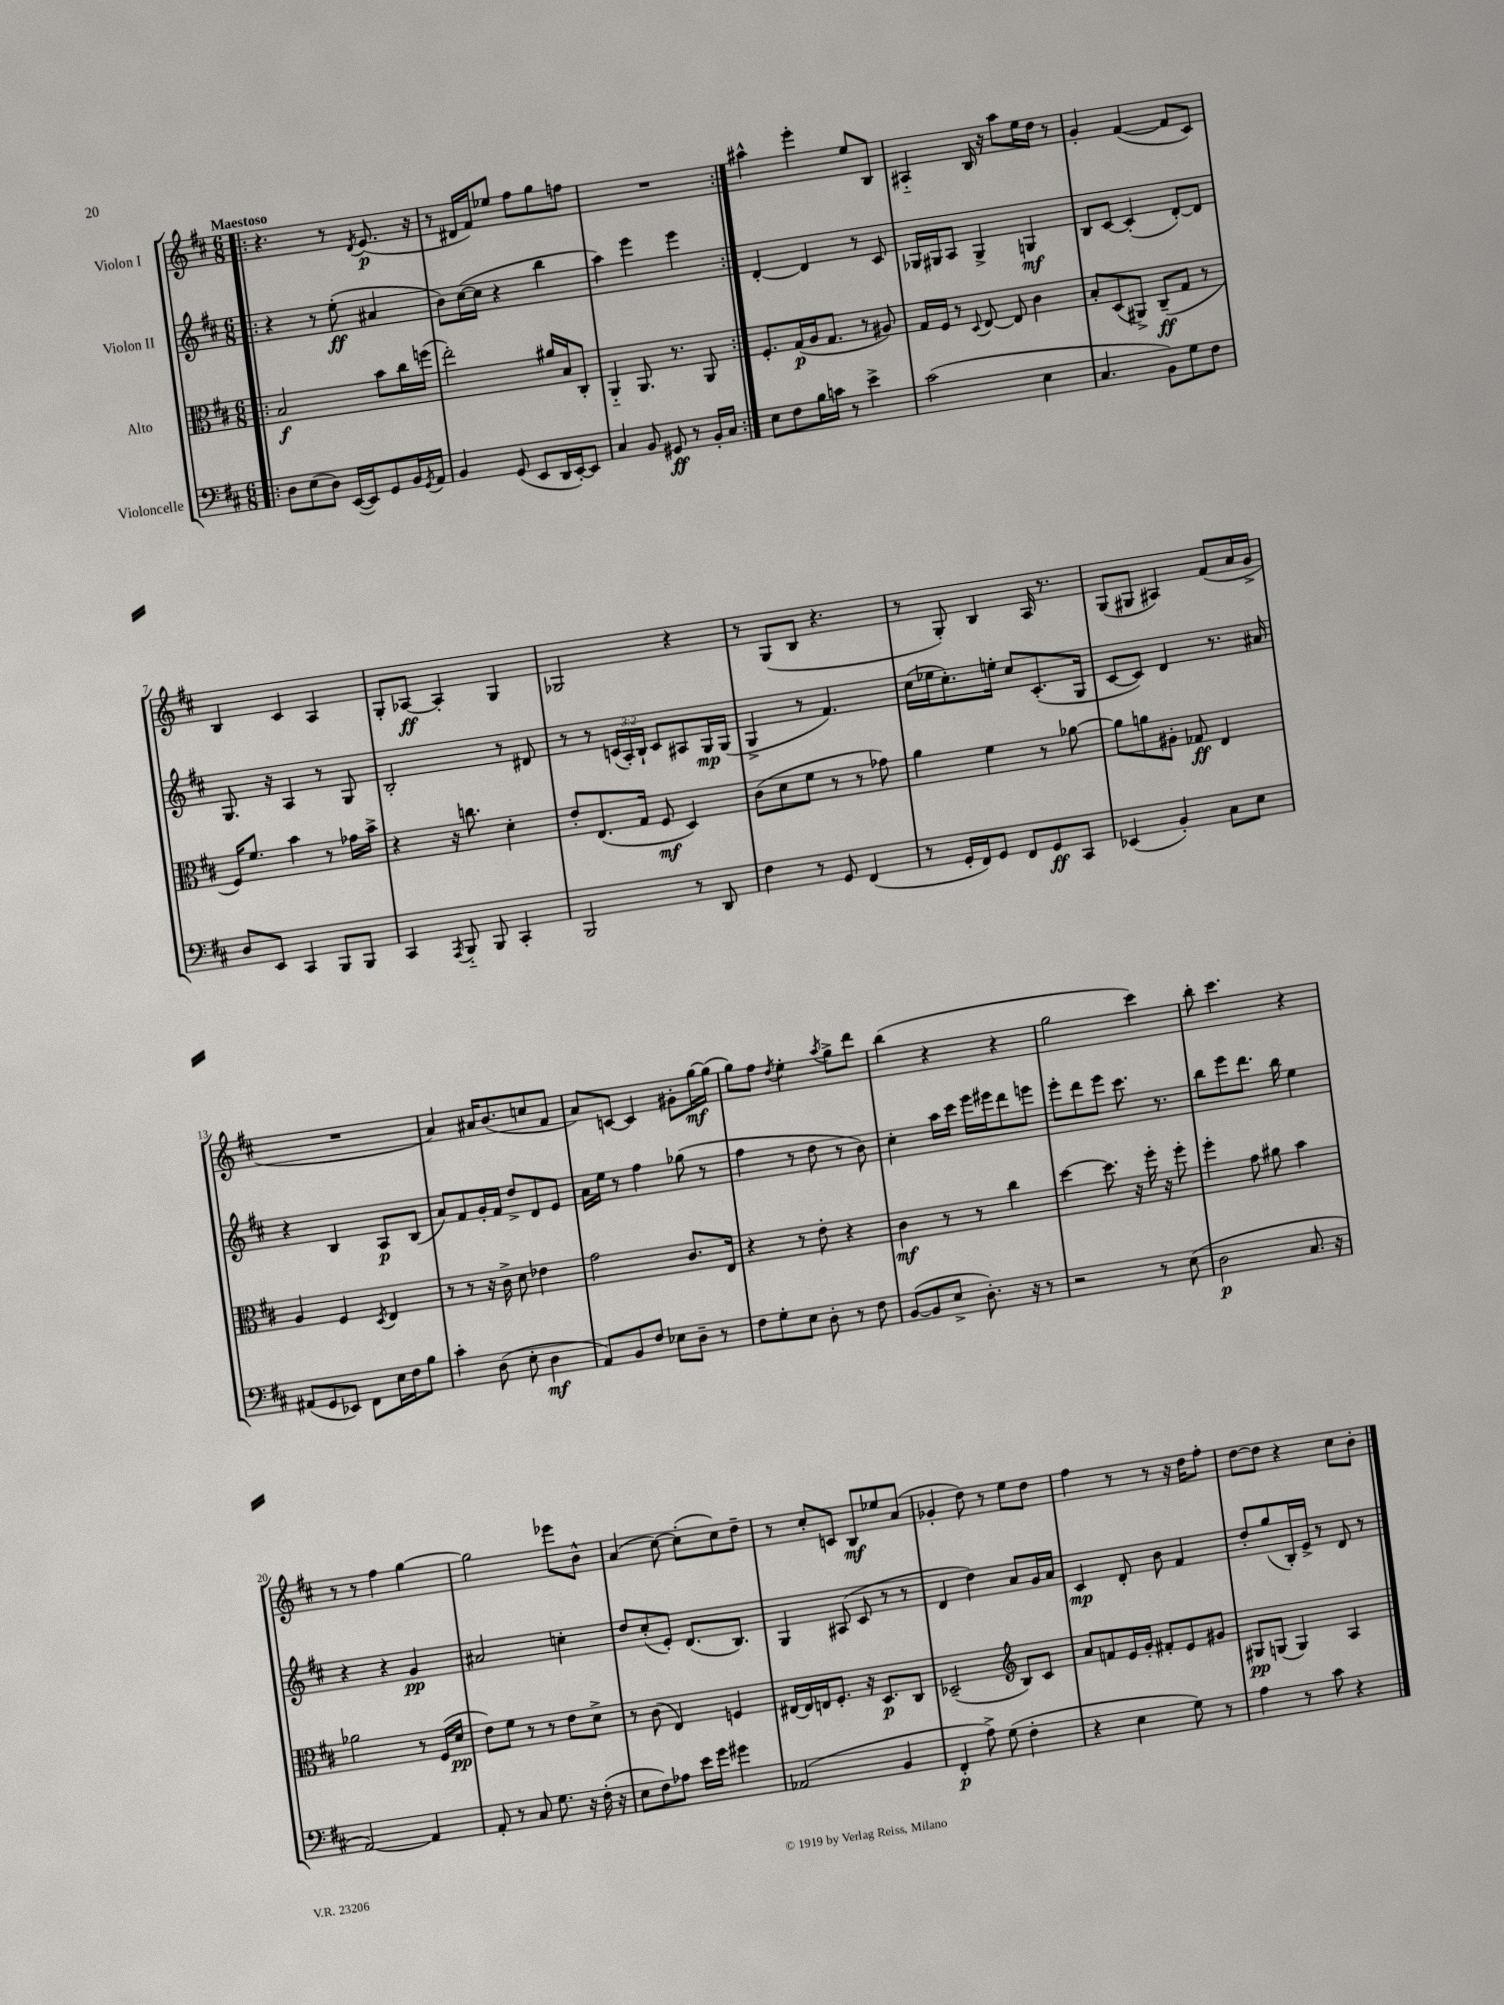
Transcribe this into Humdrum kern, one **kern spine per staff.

**kern	**kern	**kern	**kern
*staff4	*staff3	*staff2	*staff1
*clefF4	*clefC3	*clefG2	*clefG2
*k[f#c#]	*k[f#c#]	*k[f#c#]	*k[f#c#]
*M6/8	*M6/8	*M6/8	*M6/8
=!|:	=!|:	=!|:	=!|:
8D\L	2B/	4r	4.r
(8E\	.	.	.
8D\J)	.	8r	.
([16EE/LL	.	(8ee'\	8r
16EE/]J)	.	.	.
.	.	.	8qd/
8GG/	8b\L	4a#/	(8.e/
16BB/L	16cc#\L	.	.
8qGG/	.	.	.
16AA/JJ	(16ff\JJ	.	16r
=	=	=	=
4BB/	2ee'\)	8b\L)	8r
.	.	([16cc#\L	16d#/LL
.	.	16cc#\]JJ	16f#/J)
(8GG/	.	4r	8ee-/J
8EE/L	.	.	8ff#\L
16DD/L	16a#/LL	4bb\	8gg\
[16EE'/J)	16B/J	.	.
8EE/]J	8C#'/J	.	8ff\J
=	=	=	=
4C#/	4AA'~/	4aa\)	2.r
8BB/	8.AA/	4eee\	.
8GG#/	.	.	.
.	8.r	.	.
8r	.	4eee\	.
16BB'/LL	8AA/	.	.
16C#/JJ	.	.	.
=:|!	=:|!	=:|!	=:|!
8E\L	8.F#'/L	[4d'/	4aa#^^\
8F#\	.	.	.
.	(16G/L	.	.
16B\L	16A/J	4d/]	4eee'\
16c\JJ	8.G/J	.	.
8r	.	.	.
4e^\	8r	8r	8ee/L
.	8A#/)	8c#/	8B/J
=	=	=	=
(2c#\	16G/LL	16G-/LL	4A#'~/
.	16F#/JJ	16G#/J	.
.	8r	8A/J	.
.	8qqD/	.	.
.	[8E/	4G#^/	16B/
.	.	.	16r
.	8E/]	.	8aa\L
4E\	4c#\	4G/	16ee\L
.	.	.	16dd\JJ
.	.	.	8r
=	=	=	=
4.C#/	8B'/L	8B/L	4g'/
.	(8D/	[8c#/J	.
.	8AA#^/J)	(4c#'/]	([4f#/
8BB\L)	(8C#~/L	.	.
8G\	8G/J	[8d'/L)	8f#/]L
8F#\J	8r	8d/]J	8c#/J)
=	=	=	=
8D/L	16F#/LK)	8.G/	4B/
.	8.f#/J	.	.
8EE/J	.	.	.
.	.	16r	.
4CC#/	4b\	4A/	4c#/
8BBB/L	8r	8r	4A/
8BBB/J	16g-\LL	8G/	.
.	16b^\JJ	.	.
=	=	=	=
4CC#/	4r	2B'/	8G'/L
.	.	.	[8A-/J
8qAAA/	.	.	.
8BBB'~/	16r	.	4A-'/]
.	8.cc\	.	.
8BBB/	.	.	.
4CC#'/	4d'\	8r	4G/
.	.	8d#/	.
=	=	=	=
2BBB/	8e'/L	8r	2G-/
.	(8.E/	8r	.
.	.	(24c/LL	.
.	.	24A'/)	.
.	16G/Jk	.	.
.	.	24B`/JJ	.
.	8F#/	8c/L	.
8r	4D/)	8A#/	4r
8DD/	.	16G/L	.
.	.	(16G/JJ	.
=	=	=	=
4F#\	(8c#\L	4G^/	8r
.	8d\	.	(8G/L
8r	8f#\J	8r	8B/J
8GG/	8r	4.f#/)	4.r
(4FF#/	8r	.	.
.	8g-\)	.	.
=	=	=	=
8r	4a\	(16cc#\LL	8r
.	.	16ee-\J	.
16GG'/LL	.	8.cc#'\)	8G'/)
16FF#/J)	.	.	.
8GG/J	4f#\	.	4B/
.	.	16ee'\Jk	.
8FF#/L	.	8cc#/L	.
8GG/	8r	(8.c#'/	16A/
.	.	.	8.r
8CC#/J	[8a-\	.	.
.	.	16G/Jk	.
=	=	=	=
(4EE-/	8a-\]L	[8c#/L	(8G/L
.	8a\	8c#/]J)	8G#/J
4BB'/)	8A#'\J	4d/	4A#/)
.	8G-/	.	.
8C#\L	4E/	8.r	(8f#/L
8E\J	.	.	16a/L
.	.	16a#/	16g^/JJ
=	=	=	=
(8AA#/L	4A/	4r	2.r
8GG/	.	.	.
8EE-/J)	4F#/	4B/	.
8FF#\L	.	.	.
.	8qD/	.	.
16E\L	4E/	8A/L	.
16F#\J	.	.	.
8B\J	.	(8B/J	.
=	=	=	=
4c#'\	8r	8a/L)	4a/)
.	8r	8f#/	.
(8D\	16r	16g'/L	16a#/LK
.	16c#^\	16f#/JJ	(8.b/
8E'\	8d\	8dd^/L	.
4D\	4e-\	8d/	8cc/
.	.	8e/J	8f#/J
=	=	=	=
8AA/L)	2g\	16a\LL	8a/L)
.	.	16ee\JJ	.
8BB/	.	8r	[8c/J
8F#/J	.	4ff#\	4c/]
8E-\L	.	.	.
8D~\J	8.c#/L	(8gg-\	8g#'\L
8r	.	8r	[16gg\L
.	16E/Jk	.	(16gg\]JJ
=	=	=	=
8F#\L	4r	4ff#\	8gg\L)
8G'\	.	.	8ff#\J
.	.	.	8qdd/
8E\J	8r	8r	4ee'\
8D'\	8e'\	8dd\	.
.	.	.	8qaa/
8r	4r	8r	8gg^\L
8F#\	.	8b\)	8ddd\J
=	=	=	=
([8BB/L	4c#\	4cc#'\	(4bb\
8BB/]	.	.	.
8E^/J	8r	16aa\LL	4r
.	.	16ccc#\JJ	.
8.D'\)	8r	16eee\LL	.
.	.	16eee#\J	.
.	4cc#\	8ddd\	4r
16r	.	.	.
8r	.	8eee\J	.
=	=	=	=
2r	[4dd\	8eee'\L	2gg\
.	.	8ddd\	.
.	8.dd\]	8eee\J	.
.	.	8.ccc#\	.
.	16r	.	.
8r	16ff#'\	.	4ccc#\)
.	16r	8.r	.
(8E\	8ff#'\	.	.
=	=	=	=
2D\	4ff#'\	8bb\L	8bb'\
.	.	8eee\	4.ccc#\
.	8g\	8.ddd\J	.
.	8a#\	.	.
.	.	16bb\	.
8.C#/	4b\	4ee\	4r
16r	.	.	.
=	=	=	=
[2AA/)	2a-\	4r	8r
.	.	.	8r
.	.	4r	4ff#\
4AA/]	8r	4g/	[4gg\
.	(16F#/LL	.	.
.	16d/JJ	.	.
=	=	=	=
8AA'/	8e\L)	2a#/	2gg\]
8r	8f#\J	.	.
8C#/	8r	.	.
8.G\	8r	.	.
.	8e\L	4cc'\	8eee-\L
16r	.	.	.
(16F#'\	8d^\J	.	8b^^\J
16r	.	.	.
=	=	=	=
8E\L	8r	8dd/L	(4a/
8F#\)	(8c#\	(8cc#'/	.
8A-\J	4E/)	8e'/J)	[8cc#\)
16e\LL	.	(8.d/L	(8cc#'\]L
16g\JJ	.	.	.
4g#\	4F/	.	8cc#\)
.	.	8.B/J)	.
.	.	.	8dd~\J
=	=	=	=
(2AA-/	[16E#/LL	4G/	8r
.	16E#/]	.	.
.	16E/J	.	8cc#'/L
.	8.F#'/J	.	.
.	.	(8A#/	8c/J
.	16r	8c#/	8B/L
.	8.D/L	.	.
4BB/	.	8r	8ee-/
.	8C#/J	8r	(8a/J
=	=	=	=
4FF#'/	(2D-~/	4d/	4g-'/
8A^\)	.	4dd\)	8dd\)
(8G\	.	.	8r
*	*clefG2	*	*
4F#'\	8B/L)	8a/L	8ee\L
.	8c#/J	16g/L	8dd\J
.	.	16a/JJ	.
=	=	=	=
4r	8a/L	4c#/	4ff#\
.	8f/	.	.
4E\	16e/L	8d'/	8r
.	16g'/JJ	.	.
.	8f#'/L	8b\	8r
8G\)	8e/	4f#/	16r
.	.	.	16dd\LK
8r	8g#/J	.	8ff#'\J
=	=	=	=
4A\	8G#/L	8dd'/L	[8dd\L
.	(8G/J	(8gg/	8dd\]J
8r	4G/)	16B'/L)	4r
.	.	16e^/JJ	.
8c#\	.	8r	.
4r	4A/	8d/	8cc#\L
.	.	8r	8b'\J
==	==	==	==
*-	*-	*-	*-
